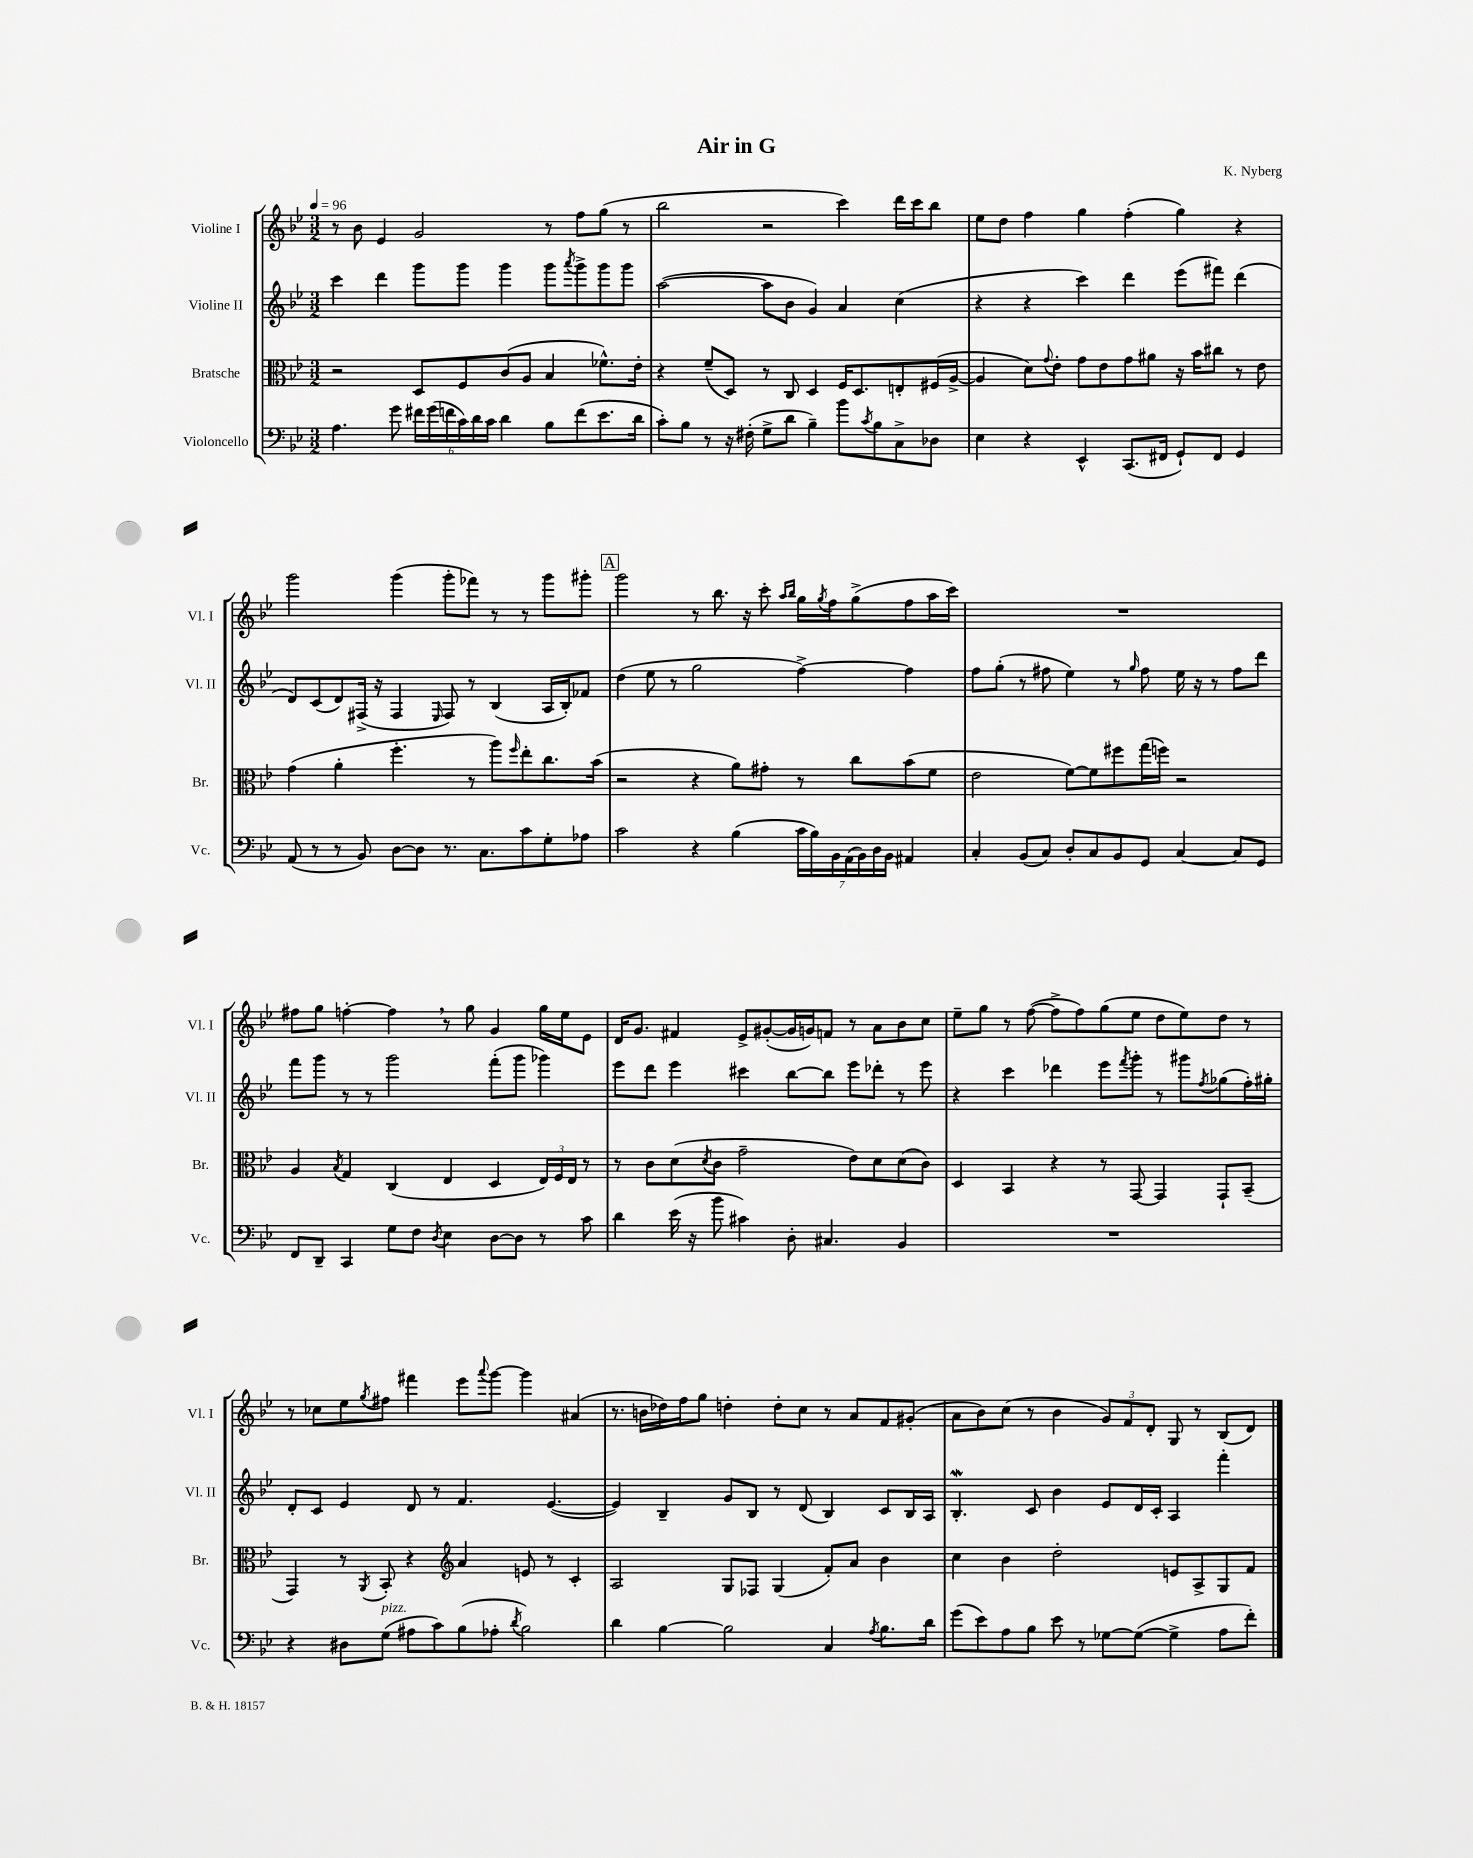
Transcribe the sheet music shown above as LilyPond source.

\header { title = "Air in G" composer = "K. Nyberg" }
<<
\new StaffGroup <<
\new Staff = "s0" \with { instrumentName = "Violine I" shortInstrumentName = "Vl. I" } {
    \clef treble \key bes \major \numericTimeSignature \time 3/2 \tempo 4 = 96
    r8 bes'8 ees'4 g'2 r8 f''8 g''8( r8 |
    bes''2 r2 c'''4) d'''16 c'''16 bes''8 |
    ees''8 d''8 f''4 g''4 f''4-.( g''4) r4 |
    g'''2 g'''4( g'''8-. fes'''8) r8 r8 g'''8 gis'''8-. |
    \mark \markup { \box "A" } g'''2 r8 bes''8. r16 c'''8-. \grace { a''16 bes''16 } g''16 \acciaccatura { g''8 } f''16 g''8->( f''8 a''16 c'''16) |
    R1. |
    fis''8 g''8 f''4~-. f''4 \breathe r8 g''8 g'4 g''16 ees''16 ees'8 |
    d'16 g'8. fis'4 ees'8-> gis'8~-.( gis'16 g'16) f'8 r8 a'8 bes'8 c''8 |
    ees''8-- g''8 r8 f''8~( f''8-> f''8) g''8( ees''8 d''8 ees''8) d''8 r8 |
    r8 ces''8 ees''8 \acciaccatura { g''8 } fis''8 fis'''4 ees'''8 \appoggiatura { a'''8 } g'''8~ g'''4 ais'4( |
    r8. b'16 des''16) f''16 g''8 d''4-. d''8-. c''8 r8 a'8 f'8 gis'8-.( |
    a'8 bes'8) c''8( r8 bes'4 \tuplet 3/2 { g'8) f'8 d'8-. } g8 r8 bes8( d'8) \bar "|." |
}
\new Staff = "s1" \with { instrumentName = "Violine II" shortInstrumentName = "Vl. II" } {
    \clef treble \key bes \major \numericTimeSignature \time 3/2
    c'''4 d'''4 g'''8 g'''8 g'''4 g'''8 \acciaccatura { a'''8 } g'''8-> g'''8 g'''8 |
    a''2~( a''8 bes'8 g'4) a'4 c''4( |
    r4 r4 c'''4) d'''4 ees'''8( fis'''8) d'''4( |
    d'8) c'8( d'8) fis16->( r16 fis4 \grace { ees16 } fis8) r8 bes4( a16 bes16-.) fes'8 |
    \mark \markup { \box "A" } d''4( ees''8 r8 g''2 f''4~->) f''4 |
    f''8 g''8-.( r8 fis''8 ees''4) r8 \grace { g''16 } fis''8 ees''16 r16 r8 fis''8 d'''8 |
    f'''8 g'''8 r8 r8 g'''2 f'''8-.( g'''8 ges'''4) |
    ees'''8 d'''8 ees'''4 cis'''4 bes''8~ bes''8 ees'''8 des'''8-. r8 ees'''8 |
    r4 c'''4 des'''4 ees'''8 \acciaccatura { f'''8 } g'''8-. r8 gis'''8 \acciaccatura { f''8 } ges''8( f''16-.) gis''16-. |
    d'8-. c'8 ees'4 d'8 r8 f'4. ees'4.~( |
    ees'4) bes4-- g'8 bes8 r8 d'8( bes4) c'8 bes16 a16 |
    bes4.-.\mordent c'8 bes'4 ees'8 d'16 c'16-. a4 f'''4-. \bar "|." |
}
\new Staff = "s2" \with { instrumentName = "Bratsche" shortInstrumentName = "Br." } {
    \clef alto \key bes \major \numericTimeSignature \time 3/2
    r2 d8 f8 c'8( a8 bes4 fes'8.-^) ees'16-. |
    r4 f'8--( d8) r8 c8 d4 f16 d8. e8-. fis16( a16~-> |
    a4 d'8) \appoggiatura { g'8 } ees'8-. g'8 ees'8 g'8 ais'8 r16 bes'16 cis''8 r8 ees'8 |
    g'4( a'4-. f''4.-. r8 a''8) \grace { f''16 } ees''8-. c''8. bes'16( |
    \mark \markup { \box "A" } r2 r4 a'8) gis'8-. r8 c''8 bes'8( f'8 |
    ees'2 f'8~) f'8 fis''8 g''16( f''16) r2 |
    a4 \acciaccatura { bes8 } g4 c4( ees4 d4 \tuplet 3/2 { ees16) f16 ees16 } r8 |
    r8 c'8 d'8( \acciaccatura { d'8 } c'8 g'2-- ees'8) d'8 d'8( c'8) |
    d4 bes,4 r4 r8 g,8~ g,4 g,8-! bes,8--( |
    g,4) r8 \acciaccatura { a,8 } bes,8-. r4 \clef treble a'4 e'8 r8 c'4-. |
    a2 g8 fes8 g4( f'8-.) a'8 bes'4 |
    c''4 bes'4 d''2-. e'8 a8-> g8 f'8 \bar "|." |
}
\new Staff = "s3" \with { instrumentName = "Violoncello" shortInstrumentName = "Vc." } {
    \clef bass \key bes \major \numericTimeSignature \time 3/2
    a4. g'8 \tuplet 6/4 { fis'16 g'16( f'16 c'16) d'16 c'16 } d'4 bes8 f'8( ees'8. d'16 |
    c'8-.) bes8 r8 r16 fis16-.( g8-> d'8 bes4--) bes'8 \acciaccatura { c'8 } bes8 c8-> des8 |
    ees4 r4 ees,4-^ c,8.( fis,16 g,8-!) fis,8 g,4 |
    a,8( r8 r8 bes,8) d8~ d8 r8. c8. c'8 g8-. aes8 |
    \mark \markup { \box "A" } c'2 r4 bes4( \tuplet 7/4 { c'16 bes16) bes,16 a,16( bes,16) d16 bes,16 } ais,4 |
    c4-. bes,8( c8) d8-. c8 bes,8 g,8 c4~ c8 g,8 |
    f,8 d,8-- c,4 g8 f8 \acciaccatura { d8 } ees4 d8~ d8 r8 c'8 |
    d'4 ees'16( r16 bes'8 cis'4) d8-. cis4. bes,4 |
    R1. |
    r4 dis8 g8^\markup { \italic "pizz." }( ais8 c'8) bes8( aes8-. \acciaccatura { d'8 } bes2) |
    d'4 bes4~ bes2 c4 \acciaccatura { a8 } bes8. d'16 |
    g'8( ees'8) a8 bes8 ees'8 r8 ges8~ ges8~( ges4-> a8 f'8-.) \bar "|." |
}
>>
>>
\layout { \context { \Score \remove "Bar_number_engraver" } }
